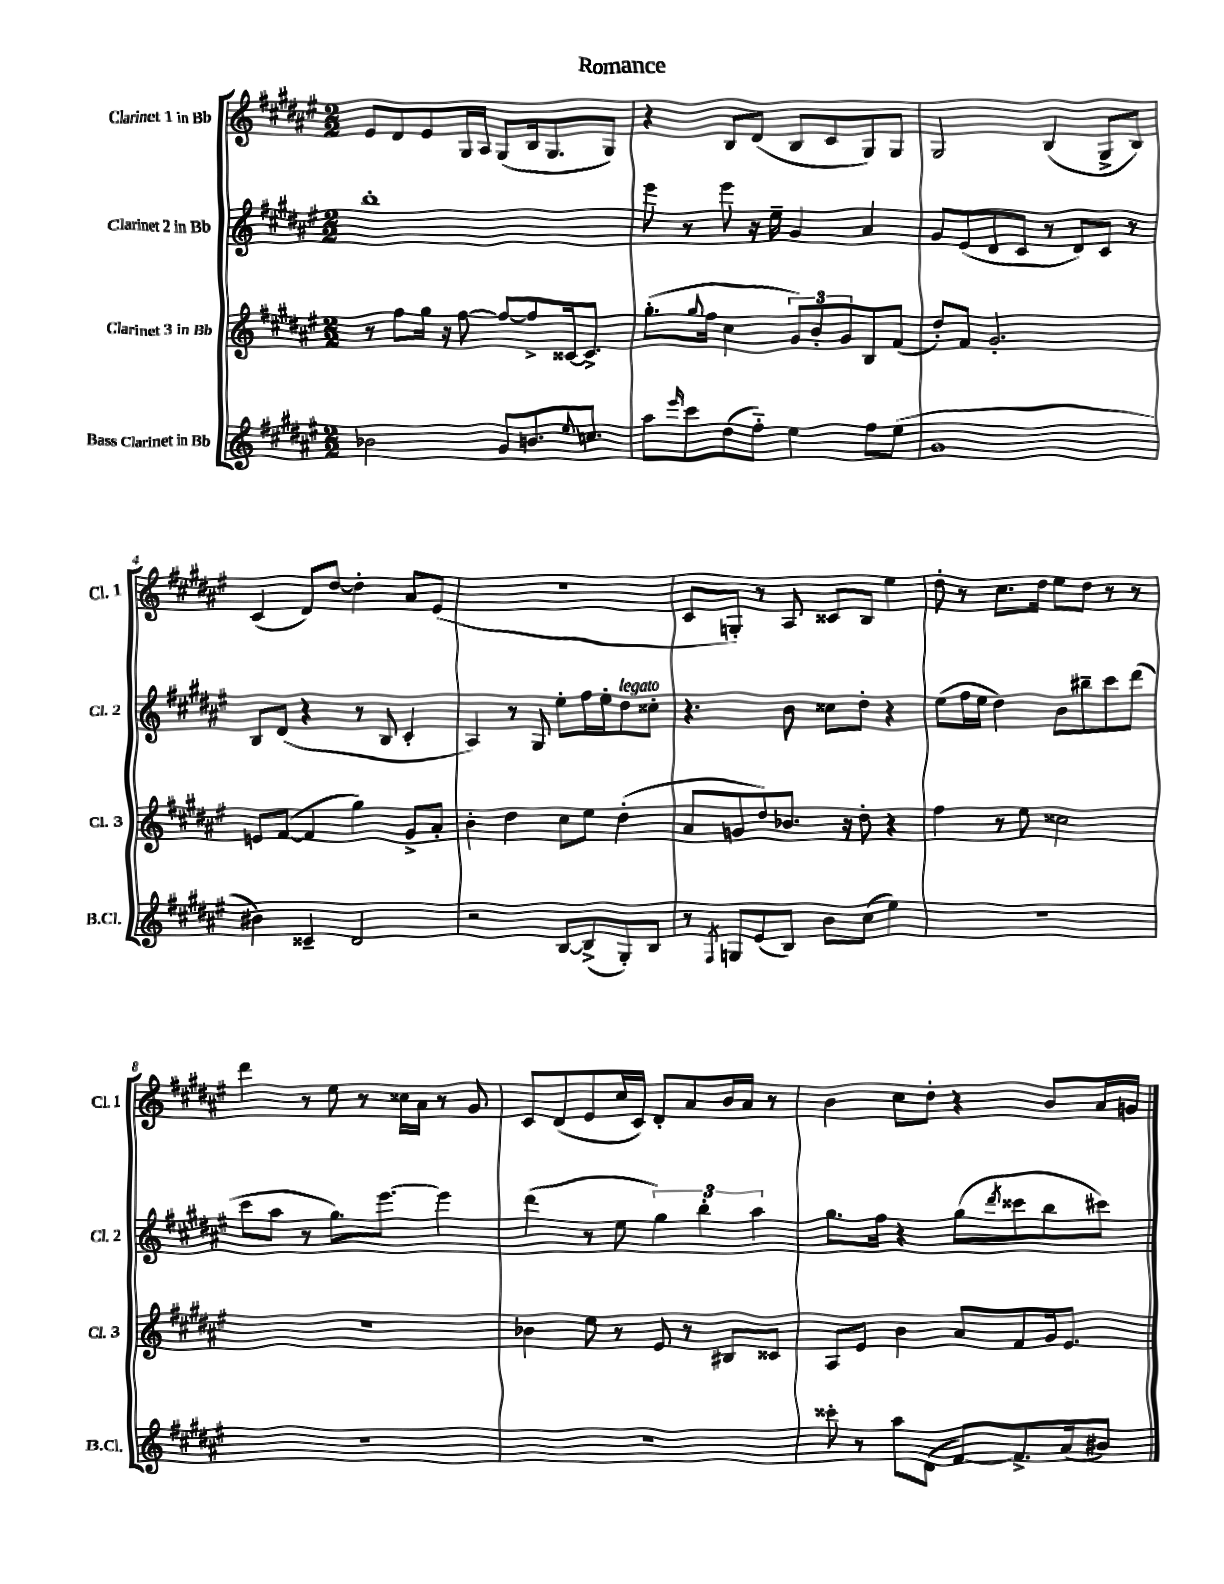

**kern	**kern	**kern	**kern
*staff4	*staff3	*staff2	*staff1
*clefG2	*clefG2	*clefG2	*clefG2
*k[f#c#g#d#a#e#]	*k[f#c#g#d#a#e#]	*k[f#c#g#d#a#e#]	*k[f#c#g#d#a#e#]
*M2/2	*M2/2	*M2/2	*M2/2
2b-\	8r	1bb'	8e#/L
.	8ff#\L	.	8d#/
.	16gg#\Jk	.	8e#/
.	16r	.	.
.	[8ff#\	.	16G#/L
.	.	.	16A#/JJ
8g#/L	8ff#/_L	.	(8G#/L
8.b/	8ff#^/]	.	16B/k
.	.	.	8.G#/
.	[16c##/k	.	.
8qqee#/	.	.	.
8.cc/J	8.c##^/]J	.	.
.	.	.	8G#/J)
=	=	=	=
8aa#\L	(8.gg#'\L	8eee#\	4r
16qqeee#/	.	.	.
8ccc#\	.	8r	.
.	8qqgg#/	.	.
.	16ff#\Jk	.	.
(8dd#\	4cc#\	8eee#\	8B/L
8ff#'~\J)	.	16r	(8d#/J
.	.	16ee#~\	.
4ee#\	12g#/L)	4g#/	8B/L
.	12b'/	.	.
.	.	.	8c#/
.	12g#/	.	.
8ff#\L	8B/	4a#/	8G#/)
(8ee#\J	(8f#/J	.	8G#/J
=	=	=	=
1g#	8dd#'/L)	8g#/L	2G#/
.	8f#/J	(8e#/	.
.	2.g#'/	8d#/	.
.	.	8c#/J	.
.	.	8r	(4B/
.	.	8d#/L)	.
.	.	8c#/J	8G#^/L
.	.	8r	8B/J)
=	=	=	=
4b#\)	8e/L	8B/L	(4c#/
.	([8f#/J	(8d#/J	.
4c##~/	4f#/]	4r	8d#/L)
.	.	.	[8dd#/J
2d#/	4gg#\)	8r	4dd#'\]
.	.	8B/	.
.	8g#^/L	4c#'/	8a#/L
.	8a#'/J	.	(8e#/J
=	=	=	=
2r	4b'\	4A#/)	1r
.	4dd#\	8r	.
.	.	8G#/	.
[8B/L	8cc#\L	8ee#'\L	.
(8B^/]	8ee#\J	16ff#\L	.
.	.	16ee#'\J	.
8G#'/)	(4dd#'\	8dd#\	.
8B/J	.	8cc##'\J	.
=	=	=	=
8r	8a#/L	4.r	8c#/L
8qF#/	.	.	.
8G/L	8g/	.	8G'/J)
(8e#/	8dd#/)	.	8r
8B/J)	8.b-/J	8b\	8A#/
8b\L	.	8cc##\L	8c##/L
.	16r	.	.
(8cc#\J	8dd#'\	8dd#'\J	8B/J
4ee#\)	4r	4r	4ee#\
=	=	=	=
1r	4ff#\	(8ee#\L	8dd#'\
.	.	16ff#\L	8r
.	.	16ee#\JJ	.
.	8r	4dd#\)	8.cc#\L
.	8ee#\	.	.
.	.	.	16dd#\Jk
.	2cc##\	8b\L	8ee#\L
.	.	8bb#~\	8dd#\J
.	.	8ccc#\	8r
.	.	(8ddd#\J	8r
=	=	=	=
1r	1r	8ccc#\L	4ddd#\
.	.	8aa#\J	.
.	.	8r	8r
.	.	8.gg#\L)	8ee#\
.	.	.	8r
.	.	[8.eee#\J	.
.	.	.	16cc##\LL
.	.	.	16a#\JJ
.	.	4eee#\]	8r
.	.	.	8g#/
=	=	=	=
1r	4b-\	(4ddd#\	8c#/L
.	.	.	(8d#/
.	8ee#\	8r	8e#/
.	8r	8ee#\	16cc#/L
.	.	.	16c#/JJ)
.	8e#/	6gg#\)	8d#'/L
.	8r	.	8a#/
.	.	6bb'\	.
.	8B#/L	.	16b/L
.	.	.	16a#/JJ
.	.	6aa#\	.
.	8c##/J	.	8r
=	=	=	=
8ccc##'\	8A#/L	8.gg#\L	4b\
8r	8e#/J	.	.
.	.	16ff#\Jk	.
8aa#\L	4b\	4r	8cc#\L
(8d#\J	.	.	8dd#'\J
[8f#/L)	8a#/L	(8gg#\L	4r
.	.	8qddd#/	.
8.f#^/]	8f#/	8ccc##\	.
.	16g#/k	8bb\	8b/L
(16a#/k	8.e#/J	.	.
8b#/J)	.	8ccc#\J)	16a#/L
.	.	.	16g/JJ
==	==	==	==
*-	*-	*-	*-
